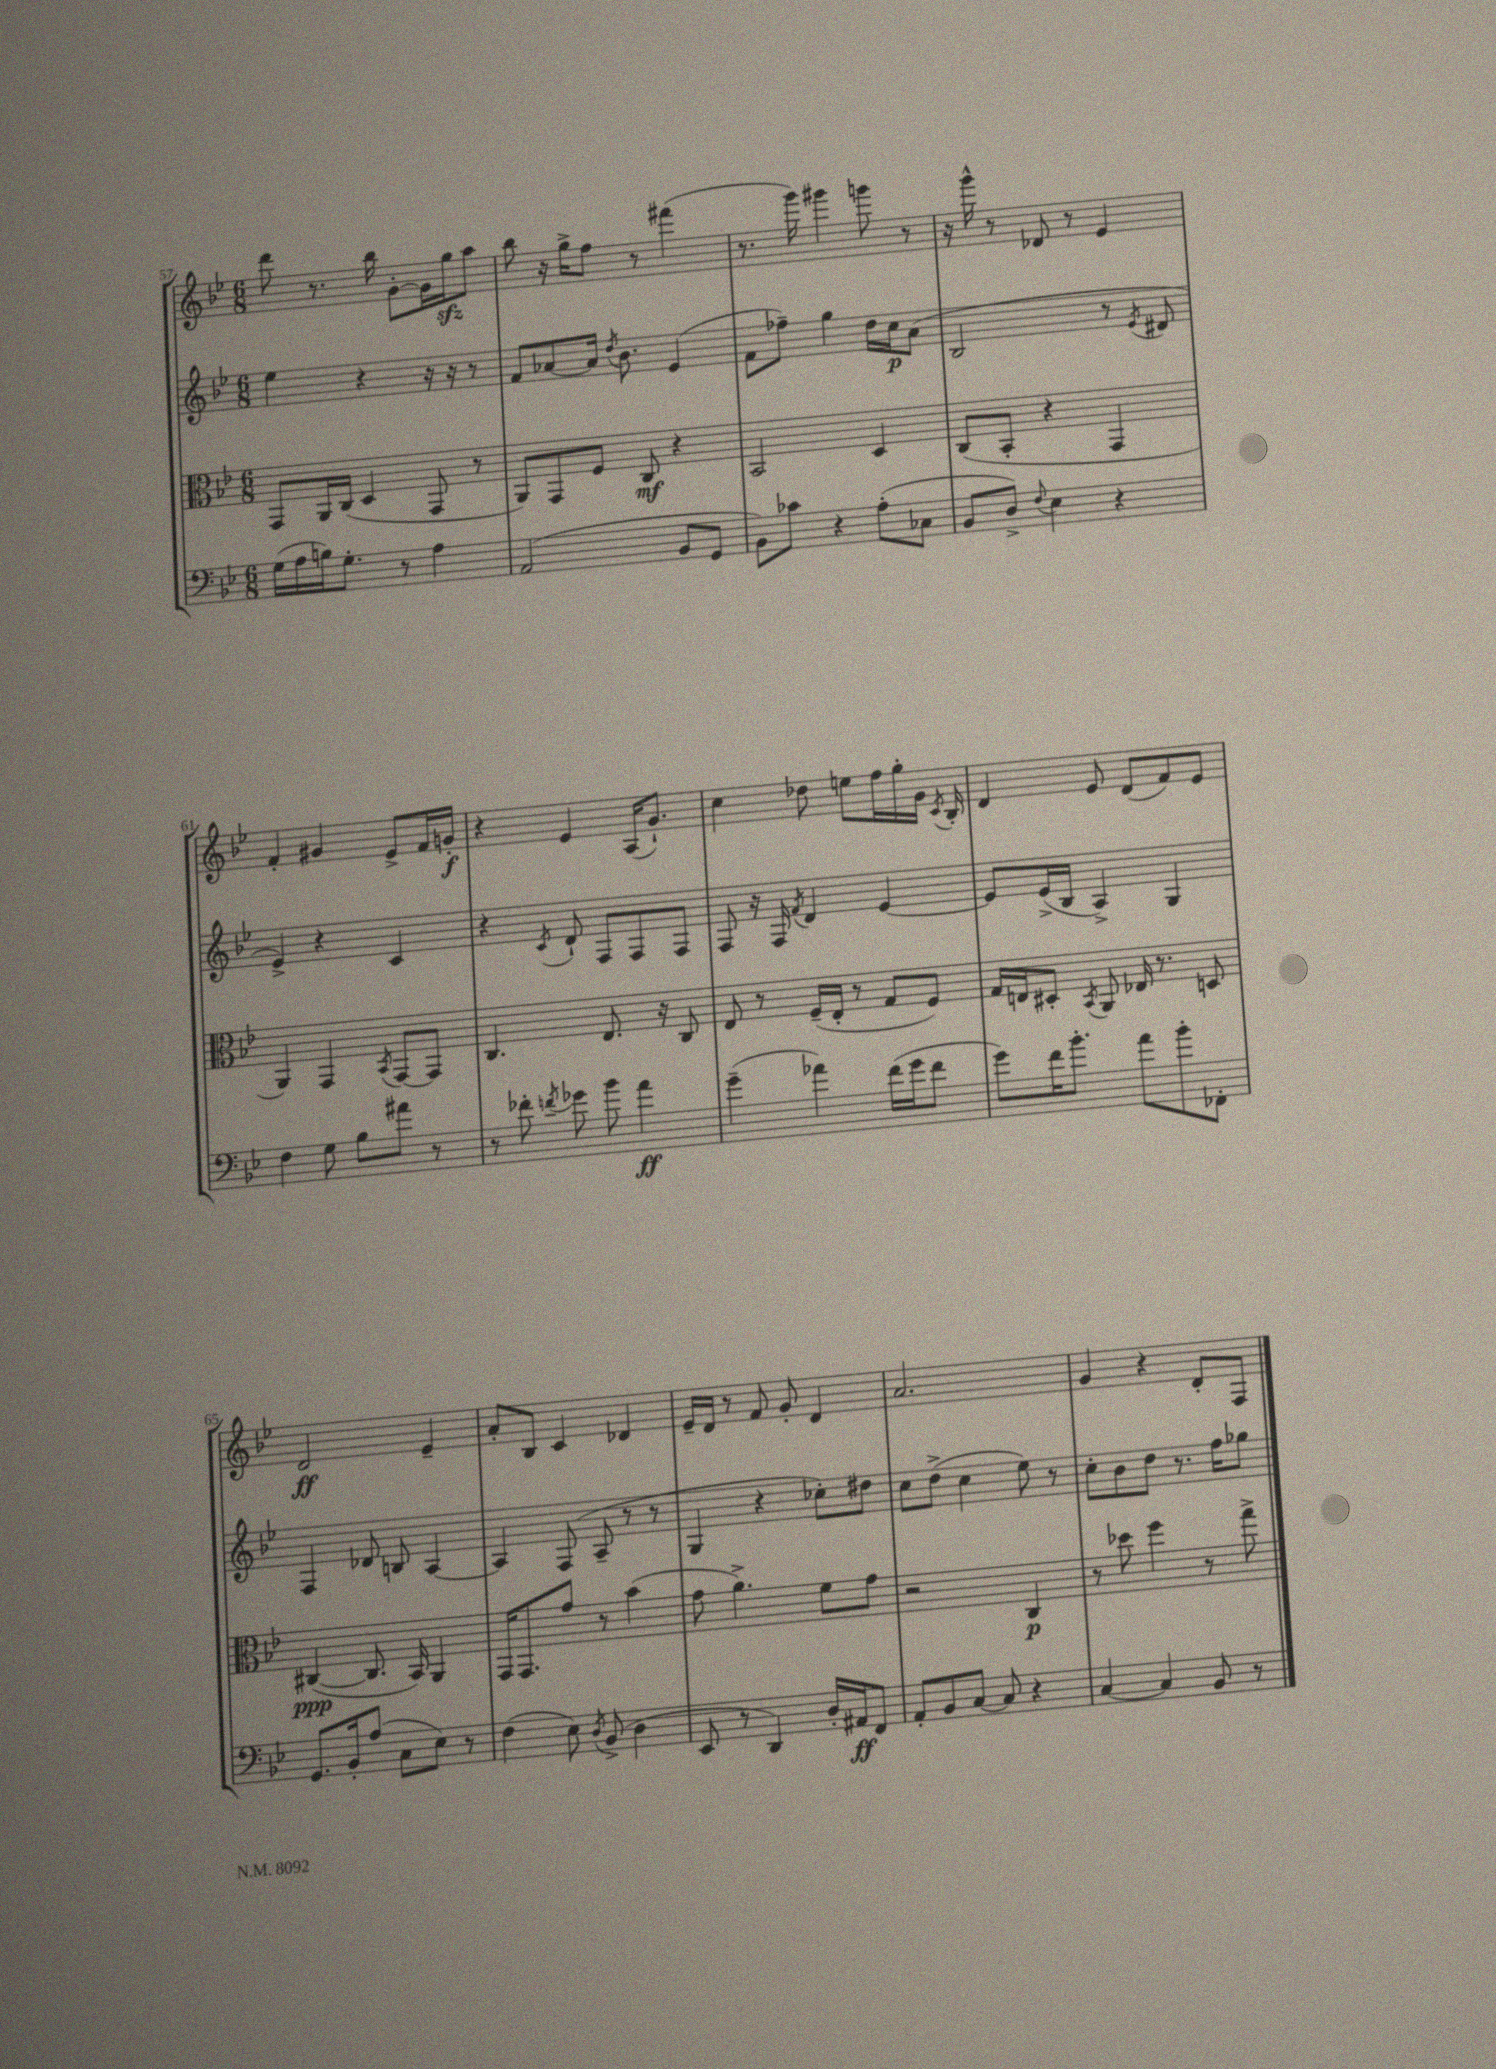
<<
\new StaffGroup <<
\new Staff = "s0" {
    \clef treble \key bes \major \numericTimeSignature \time 6/8
    \autoBeamOff d'''8 r8. bes''16 g'8[~-. g'16 g''16\sfz a''8] |
    bes''8 r16 g''16[-> f''8] r8 fis'''4( |
    r8. g'''16) gis'''4 g'''8 r8 |
    r16 g'''16-^ r8 des'8 r8 ees'4 |
    f'4-. gis'4 ees'8[-> f'16 g'16]-.\f |
    r4 ees'4 a16[( g'8.]-!) |
    c''4 des''8 e''8[ f''16 g''16-. g'16] \acciaccatura { c'8 } bes16-. |
    d'4 ees'8 d'8[( f'8) ees'8] |
    d'2\ff ees'4-- |
    a'8[-. bes8] c'4 des'4 |
    ees'16[-- d'16] r8 f'8 g'8-. d'4 |
    a'2. |
    g'4 r4 d'8[-. f8] \bar "|." |
}
\new Staff = "s1" {
    \clef treble \key bes \major \numericTimeSignature \time 6/8
    \autoBeamOff ees''4 r4 r16 r16 r8 |
    f'8[ aes'8~ aes'16] \acciaccatura { d''8 } bes'8. ees'4( |
    f'8[ fes''8]--) g''4 d''16[ c''16\p a'8]( |
    bes2 r8 \acciaccatura { ees'8 } dis'8 |
    ees'4->) r4 c'4 |
    r4 \acciaccatura { c'8 } d'8-! f8[ f8 f8] |
    f8 r16 f16 \acciaccatura { f'8 } d'4 ees'4~ |
    ees'8[ ees'16->( bes16] a4->) g4 |
    f4 des'8 b8 a4~ |
    a4 f8( a8-- r8 r8 |
    g4 r4 ces''8[-.) dis''8] |
    c''8[ d''8]->( c''4 ees''8) r8 |
    c''8[-. bes'8 d''8] r8. f''16[ ges''8] \bar "|." |
}
\new Staff = "s2" {
    \clef alto \key bes \major \numericTimeSignature \time 6/8
    \autoBeamOff g,8[ a,16 c16]( d4 g,8 r8 |
    a,8[) g,8 f8] c8\mf r4 |
    bes,2 d4 |
    c8[( bes,8]-. r4 g,4 |
    a,4) g,4 \acciaccatura { bes,8 } g,8[~ g,8] |
    c4. ees8. r16 c8 |
    ees8 r8 f16[--( ees16]-. r8 g8[ f8]) |
    g16[ e16 dis8]-. \acciaccatura { bes,8 } a,8 ees16 r8. d8 |
    cis4~\ppp( cis8. bes,16) a,4 |
    g,16[ g,8. g'8] r8 bes'4( |
    g'8 a'4.->) f'8[ g'8] |
    r2 c4\p |
    r8 des''8 f''4 r8 g''8-> \bar "|." |
}
\new Staff = "s3" {
    \clef bass \key bes \major \numericTimeSignature \time 6/8
    \autoBeamOff g16[( a16 b16) g8.]-. r8 a4 |
    a,2( bes,8[ g,8] |
    bes,8[) ces'8] r4 a8[-.( ces8] |
    bes,8[ d8]->) \appoggiatura { f8 } ees4 r4 |
    f4 g8 bes8[ ais'8] r8 |
    r8 fes'8-. \acciaccatura { f'8 } ges'8 bes'8 a'4\ff |
    g'4--( aes'4) f'16[( g'16 f'8] |
    g'8[) f'16 bes'8.]-. a'8[ bes'8-. fes,8]-. |
    g,8.[ bes,16-. a8]( c8[ ees8]) r8 |
    f4( ees8) \acciaccatura { d8 } bes,8->( d4 |
    ees,8 r8 d,4) d16[-. ais,16\ff f,8] |
    a,8[-. bes,8 c8]~ c8 r4 |
    c4~ c4 bes,8 r8 \bar "|." |
}
>>
>>
\layout { \context { \Score currentBarNumber = #57 } }
